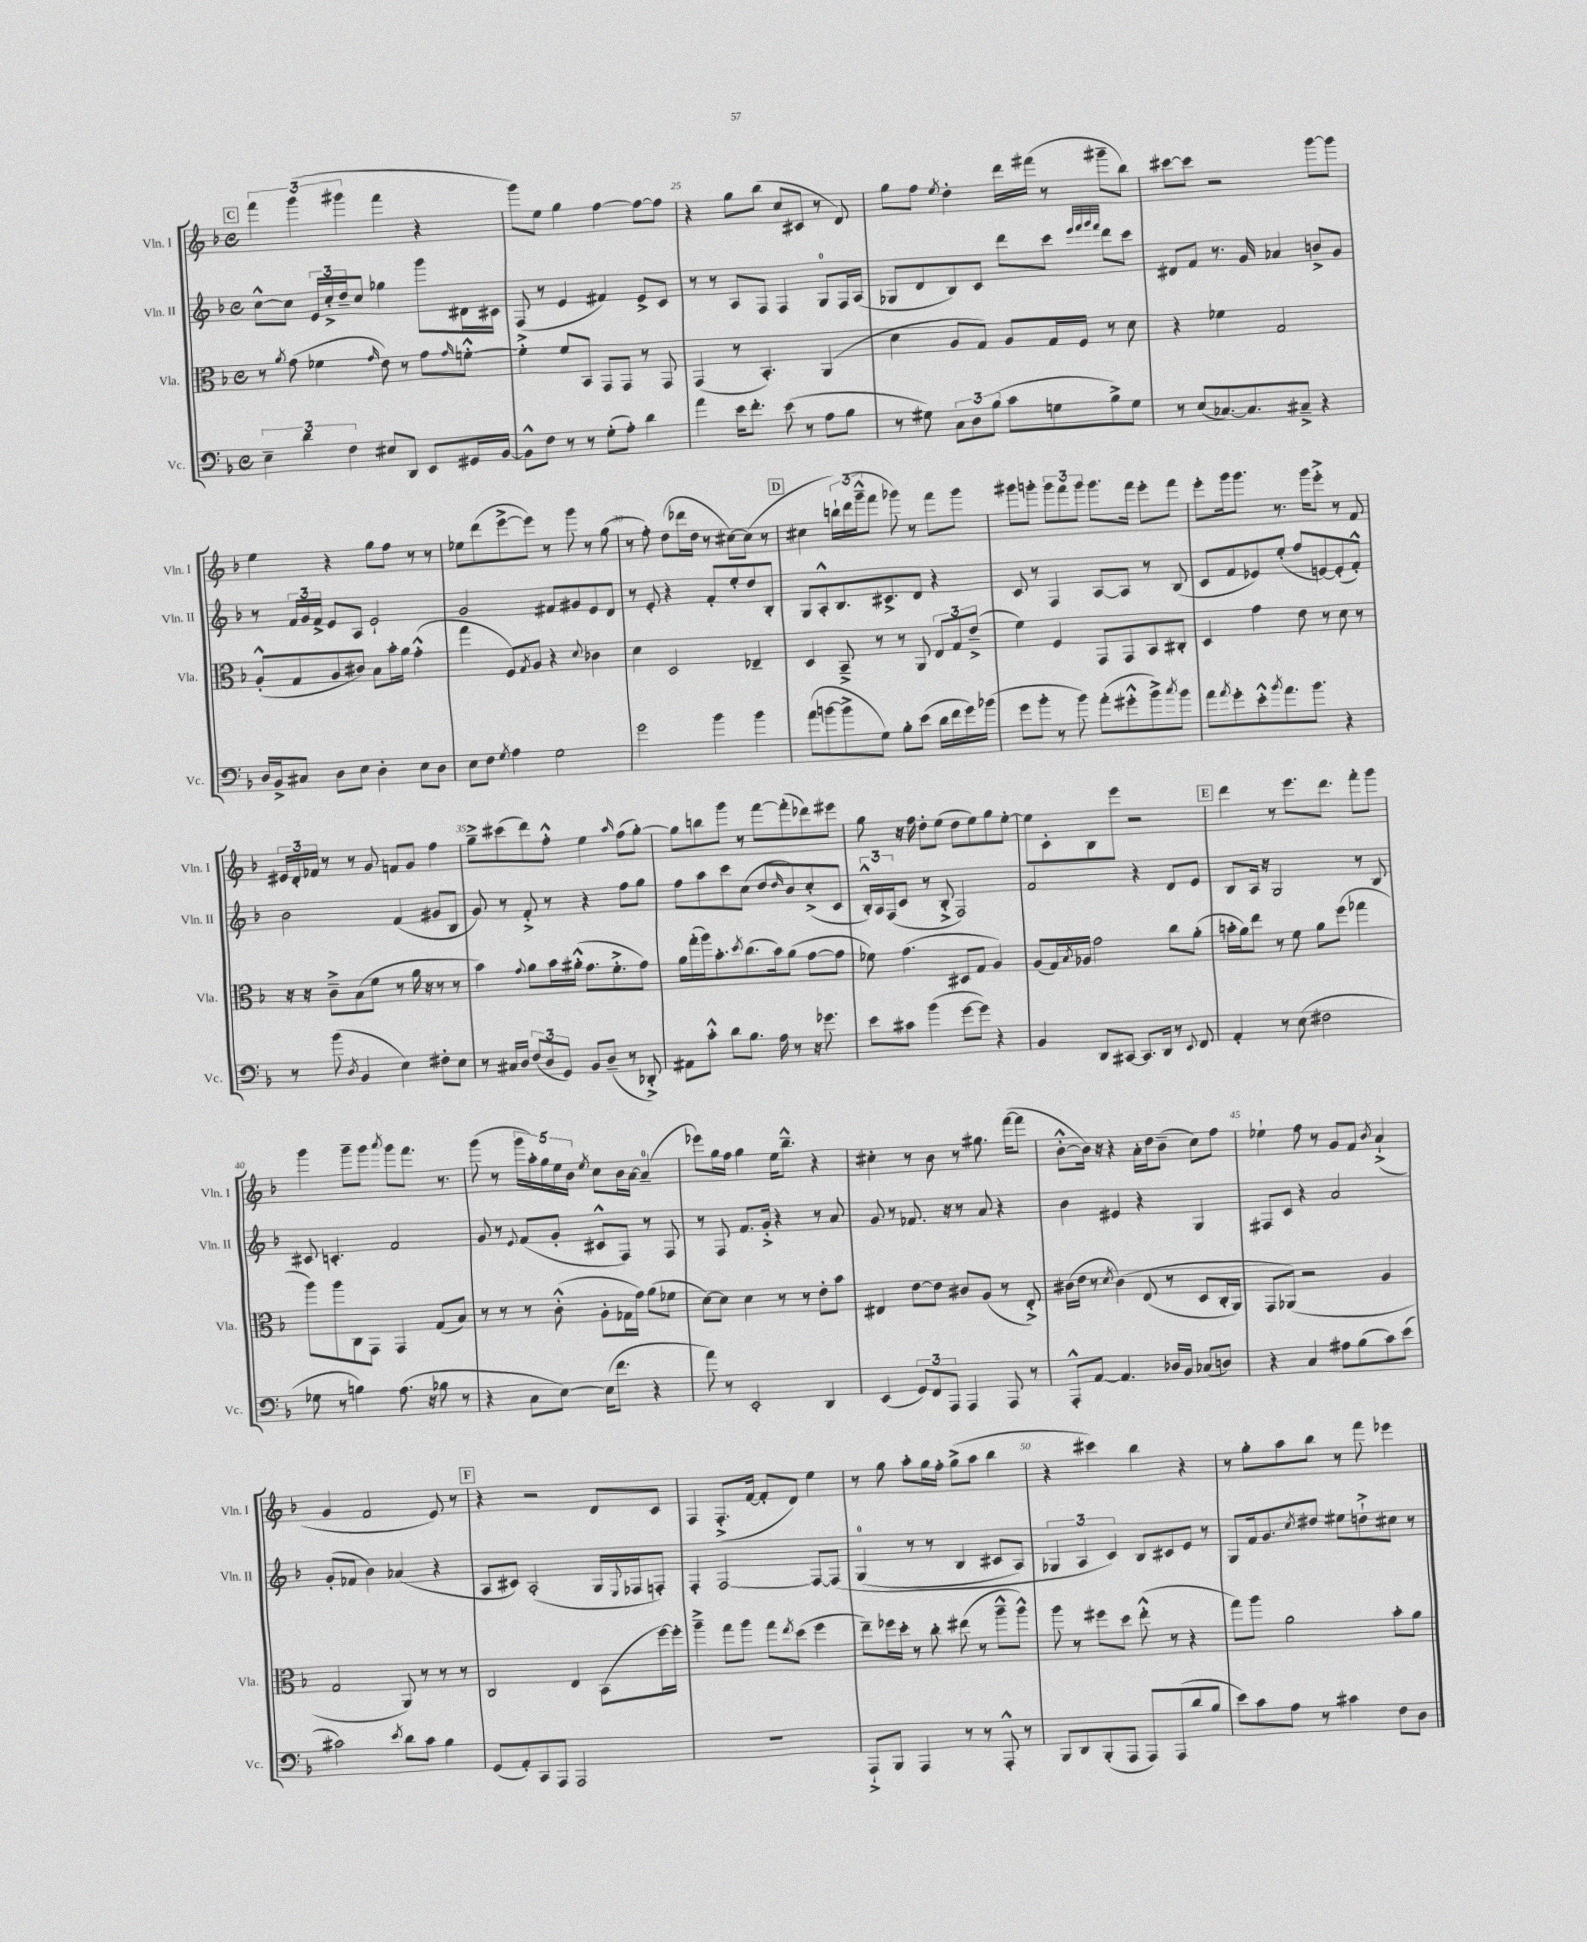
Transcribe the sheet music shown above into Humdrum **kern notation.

**kern	**kern	**kern	**kern
*staff4	*staff3	*staff2	*staff1
*clefF4	*clefC3	*clefG2	*clefG2
*k[b-]	*k[b-]	*k[b-]	*k[b-]
*M4/4	*M4/4	*M4/4	*M4/4
*met(c)	*met(c)	*met(c)	*met(c)
6E~\	8r	[8cc^^\L	6fff\
.	8qa/	.	.
.	(8g\	8cc\]J	.
6d\	.	.	(6ggg\
.	4f-\	24e/LL	.
.	.	24cc'^/	.
6F\	.	24dd~/J	6ggg#\
.	.	8cc/J	.
.	16qqg/	.	.
8E#/L	8e\)	4gg-\	4fff\
8DD/J	8r	.	.
8EE/L	8g\L	8ggg\L	4r
.	16qqg/	.	.
16GG#/L	[8f'^^\J	16d#\L	.
[16BB-/JJ	.	16c#\JJ	.
=	=	=	=
8BB-^^\]L	4f'^\]	(8F/	8ggg\L)
8F\J	.	8r	8ee\J
8r	8f/L	4e/	4gg\
8r	8BB-/J	.	.
(8G'\L	8GG/L	4f#/)	[4ff\
8A'\J)	8GG/J	.	.
4d\	8r	8e^/L	8ff\_L
.	8GG/	8c/J	8ff\]J
=	=	=	=
4a\	(4GG/	8r	4r
.	.	8r	.
16e\LK	8r	8A/L	8gg\L
8.f'\J	.	.	.
.	4.BB-'/)	8F/J	(8bb-\J
(8e\	.	4F/	8cc/L
8r	.	.	8c#/J
8A\L	(4AA/	8G/L	8r
8B-\J	.	16F/L	8d/)
.	.	(16A/JJ	.
=	=	=	=
8r	4d\	8G-/L	8gg\L
8G#\)	.	8d/	8ff\J
.	.	.	8qee/
12C\L	8A/L	8B-/)	4dd'\
12D\	.	.	.
.	8G/J)	8c/J	.
(12B-\J	.	.	.
8c\L	8A/L	8ddd\L	16ddd\LL
.	.	.	(16fff#\JJ
8G\	16G/L	8ccc\J	8r
.	16F/JJ	.	.
.	.	32qqeee/LLL	.
.	.	32qqfff/	.
.	.	32qqggg/	.
.	.	32qqfff/JJJ	.
8B-^\)	8r	8ddd\L	8ggg#~\L
8G\J	8d\	8ccc\J	8bb-\J)
=	=	=	=
8r	4r	8d#/L	[8ccc#\L
(8E/L	.	8f/J	8ccc#\]J
[8.C-/)	4f-\	8.r	2r
8.C-/]	.	16g/	.
.	2G/	4a-/	.
8C#~^/J	.	.	.
4r	.	8b^/L	[8ggg\L
.	.	8g/J	8ggg\]J
=	=	=	=
16D/LL	(8A'^^/L	8r	4ee\
16BB-^/J	.	.	.
8C#/J	8G/	24f/LL	.
.	.	24g/	.
.	.	24f^/JJ	.
8D\L	8A/	8e/L	4r
8E\J	8c#/J)	8A/J	.
4D'\	8B-\L	2e`/	8gg\L
.	16b-'\L	.	8ff\J
.	16a\JJ	.	.
8E\L	(4g'^^\	.	8r
8D\J	.	.	8r
=	=	=	=
8E\L	4gg\	2g/	8ee-\L
8F\J	.	.	(8ddd\
8qG/	.	.	.
4A\	8F/L)	.	[8eee^\
.	8qG/	.	.
.	8A/J	.	8eee\]J)
2G\	4r	8f#/L	8r
.	.	8g#/	8ggg\
.	8qqd/	.	.
.	4c-\	8e/	8r
.	.	8d/J	(8gg\
=	=	=	=
2g\	4d\	8r	8r
.	.	8e'/	8ff'\)
.	2D/	4r	(8dd\L
.	.	.	16ddd-\L
.	.	.	16dd\JJ
4b-\	.	8f'/L	8r
.	.	8ee'/	[8cc#\L)
4b-\	4E-~/	8dd/	(8cc#\]J
.	.	8B-'/J	8r
=	=	=	=
(8a\L	4D/	8G/L	4cc#\
[8b\	.	8A'^^/	.
8b^\]	8BB-~^/	8.B-/	24bb`\LL)
.	.	.	(24ddd\
.	.	.	24ggg~^^\J
8G\J)	8r	.	8fff\J
.	.	8.c#^/	.
8B-'\L	8r	.	8ggg-\)
(8e\J	8AA/	8d/J	8r
16d\LL	12E/L	4r	8fff\L
16f\	.	.	.
.	12G/	.	.
16g\)	.	.	8ggg-\J
.	(12e~^/J	.	.
(16b-\JJ	.	.	.
=	=	=	=
8g\L	4f\)	8c/	8ggg#\L
8b-'\J	.	8r	8ggg'\J
8r	4F/	4F/	12ggg\L
.	.	.	12fff\
8b-\)	.	.	.
.	.	.	12ggg\J
(8a'\L	8GG/L	[8A/L	8.ggg\L
8g#'^^\	8GG/	8A/]J	.
.	.	.	16fff\Jk
8b-^\)	8BB-/	8r	8eee'\L
8qcc/	.	.	.
8b-\J	8C#'/J	(8B-/	8fff\J
=	=	=	=
8a\L	4D/	8c/L	8eee'\L
8qa/	.	.	.
8g'\	.	8f/	16ggg\k
.	.	.	8.ggg\J
8e'^^\	4g\	8e-/)	.
8qb-/	.	.	.
8.a\	.	(8ee'/J	8.r
.	8e\	8ff/L	.
8.b-\J	.	.	16ggg\LK
.	8r	[8e/)	8eee'^\J
4r	8d\	(8e'/]	8r
.	8r	8f'^^/J)	8f/
=	=	=	=
8r	16r	2b-\	24e#/LL
.	.	.	24d'/
.	16r	.	.
.	.	.	24f-/JJ
(8b-\	8c~^\L	.	8r
8qD/	.	.	.
4BB-/	(8B-\	.	8r
.	8f\J	.	8g/
4E\)	8r	(4f/	8f/L
.	16a\	.	8g/J
.	16r	.	.
8F#'\L	8r	8g#/L	4ff\
8E\J	8r	8B-/J	.
=	=	=	=
8r	4b-\)	8g/)	8gg~^\L
16C#/LL	.	8r	(8ccc#\
16D/JJ	.	.	.
.	8qqg/	.	.
(12F/L	8a\L	8f'^/	8ddd\)
12D/	.	.	.
.	16b-\L	8r	8ff'^^\J
12GG/J)	.	.	.
.	(16a#'^^\JJ	.	.
8BB-/L	8.g\L	4r	4ee\
(8D~/J	.	.	.
.	8.f'^\	.	.
.	.	.	16qqaa/
8r	.	8ff\L	(8ff\L
8DD-'^/)	8g\J)	8gg\J	[8gg'\J)
=	=	=	=
8AA#\L	16a\LL	8ff\L	8gg\]L
.	(16gg'\	.	.
8c'^^\J	16aa\J)	8aa\	8bb\
.	8.b-'\	.	.
8d\L	.	8ccc\	8ggg\J
.	8qdd/	.	.
8.B-\J	(8.cc\	(8cc\J	8r
.	.	8dd/L	[8fff\L
16A\	16b-\k)	.	.
.	.	16qqdd/	.
8r	(8a\J	8b-/)	(8fff'\]
16r	[8g\L	(8cc'^/	8ddd-\)
8.g-\	.	.	.
.	8g\]J	8c/J	8eee#\J
=	=	=	=
8e\L	8f-\)	24B-'^^/LL)	8gg\
.	.	24A/	.
.	.	(24F/J	.
8c#\J	(4.g\	8c/J	16r
.	.	.	16ff\
(4b-\	.	8r	8dd'\L
.	.	8B-'^/	(8ee\J
[8g\L	8D#/L	2F/)	8dd\L
8g\]J)	8G/J	.	8ee\)
4r	4A/)	.	8gg\
.	.	.	[8ee'\J
=	=	=	=
4BB-/	(8A/L	2f/	8ee\]L
.	16G/L)	.	8c'\
.	8qB-/	.	.
.	16A-/JJ	.	.
8DD/L	2g\	.	8B-\
[8CC#/J	.	.	8eee\J
8.CC#/]L	.	4r	2r
16DD/Jk	.	.	.
8r	8cc\L	8d/L	.
8qqEE/	.	.	.
8FF/	(8a'\J	8e/J	.
=	=	=	=
4AA'/	16b'\LL	8B-/L	4ddd\
.	16a\J)	.	.
.	8ee\J	16A/Jk	.
.	.	16r	.
8r	8r	2G/	8r
(8E\	8f\	.	8.eee\L
2F#\	8a\L	.	.
.	.	.	8.ddd\J
.	(8ff\J	.	.
.	4gg-\	8r	8fff'\L
.	.	8B-/	8ggg\J
=	=	=	=
8G-\	8aa\L)	8c#/	4ggg\
8r	8aa\	4.c'/	.
4B\)	8C\	.	8ggg~\L
.	8GG\J	.	8ggg\J
.	.	.	8qaaa/
(8.A\	4GG/	2f/	8ggg\L
.	.	.	8.fff\J
16r	.	.	.
8B-\	(8G/L	.	.
.	.	.	8.r
8r	8B-/J)	.	.
=	=	=	=
4r	8r	8g/	(8ggg\
.	8r	8r	8r
.	.	8qqe/	.
8C\L	8r	(8f/L	20ggg\LL
.	.	.	20aa'\)
.	.	.	20gg\
[8E\J)	(8c'^^\	8g'/J	.
.	.	.	20ee\
.	.	.	20b-\JJ
.	.	.	8qee/
(16E\]LK	8A'\L	8c#^^/L	8cc\L
8.f\J	.	.	.
.	16G-\L	8F/J)	16b-\L
.	16g\JJ)	.	[16a\JJ
4r	(8a\L	8r	(4a~/]
.	8f-\J	8F/	.
=	=	=	=
8a\)	[8d\L)	8r	8eee-\L)
8r	8d\]J	8F/	16gg\L
.	.	.	16ff\JJ
2EE'/	4d\	8.f/L	4gg\
.	.	16g'^/Jk	.
.	8r	4r	16ee\LK
.	.	.	8.bb-~^^\J
.	8r	.	.
4DD/	8e'\L	8r	4r
.	8b-\J	8a/	.
=	=	=	=
(4EE/	4E#/	8g/	4cc#'\
.	.	8r	.
12GG/L)	[8e\L	8.f-/	8r
12FF/	.	.	.
.	8e\]J	.	8b-\
12AAA/J	.	.	.
.	.	16r	.
4AAA/	8c#/L	8r	8r
.	(8A/J	8a/	8.gg#\
8AAA/	8r	4r	.
.	.	.	([16fff\LK
8r	8E#'^/)	.	8fff\]J
=	=	=	=
8AAA'^^/L	(16c#\LL	4b-\	[8b-'^^\L
.	16e\JJ	.	.
[8AA/J	8r	.	16b-\]Jk)
.	.	.	16r
.	8qd/	.	.
4.AA/]	&(4c#\)	4e#/	4r
.	(8E/	4r	16a'\LL
.	.	.	16dd\J
16D-/LL	8r	.	(8b-~\J
16BB-/JJ	.	.	.
(8C-/L	8D/L	4G/	8cc\L)
8D/J)	16C'/L	.	8ff\J
.	16AA/JJ)	.	.
=	=	=	=
4r	8GG/L	8F#/L	4ee-`\
.	(8AA-/J&)	8c/J	.
4C/	2r	4r	8ff\
.	.	.	8r
8A#\L	.	2a/	8g/L
(8B-\	.	.	8f/J
.	.	.	8qb-/
8c\)	4A/	.	(4a`^/
(8e\J	.	.	.
=	=	=	=
2c#\)	2G/	(8g'/L	4g/
.	.	8f-/J	.
.	.	4b-\)	2f/
8qe/	.	.	.
8d\L	8AA/)	(4a-/	.
8c#\J	8r	.	.
4B-\	8r	4r	8e/)
.	8r	.	8r
=	=	=	=
(8GG/L	2C/	8A/L	4r
8AA'/)	.	8c#/J)	.
8CC/	.	(2A'/	2r
8AAA/J	.	.	.
2AAA/	4E/	.	.
.	(8BB-\L	16G/LL	8d/L
.	.	8qqE/	.
.	.	16F-/J	.
.	[16ff\L)	8F'/J)	8c/J
.	16ff'\]JJ	.	.
=	=	=	=
1r	4aa~^\	4F'/	4F/
.	8gg\L	[2F/	(8.F'^/L
.	8aa\J	.	.
.	.	.	[16f/Jk
.	8gg\L	.	8f'/]L
.	8qee/	.	.
.	(8dd\J	.	8d/J)
.	4ff\	8F/_L	4ee\
.	.	&(8F/]J	.
=	=	=	=
8AAA`^/L	8ee~\L)	(4G/	8r
8BBB-/J	16ff-\L	.	8gg\
.	16dd'\JJ	.	.
4AAA/	8r	8r	8aa'\L
.	8cc'\	8r	16gg\L
.	.	.	16ff'\JJ
8r	(8ee#\	4B-/	(8gg^\L
8r	8r	.	8aa\J
8AAA'^^/	8aa~^^\L	8c#/L	4bb-\
8r	8aa^^\J)	8A/J)	.
=	=	=	=
8BBB-/L	8aa\	6G-/	4r
8DD/	8r	.	.
.	.	6A/	.
(8BBB-'/	8ff#\L	.	4ccc#\)
.	.	6c/&)	.
8AAA/J	8dd\J	.	.
8AAA/L)	(8ee'^^\	8B-/L	4bb-\
(8AAA/	8r	8c#/	.
8d/	4r	8e/J	4r
8B-/J	.	8r	.
=	=	=	=
8e\L)	8gg\L)	8G/L	8r
8c\	8aa\J	16f/k	8gg'\L
.	.	8.g/	.
8A\J	2a\	.	8aa\
.	.	8qcc/	.
8r	.	8dd#/J	8bb-\J
4c#\	.	8ee#\L	8r
.	.	8dd`^\	8fff\
8F\L	8b-'\L	8cc#\J	4eee-\
8D\J	8a\J	8r	.
==	==	==	==
*-	*-	*-	*-
